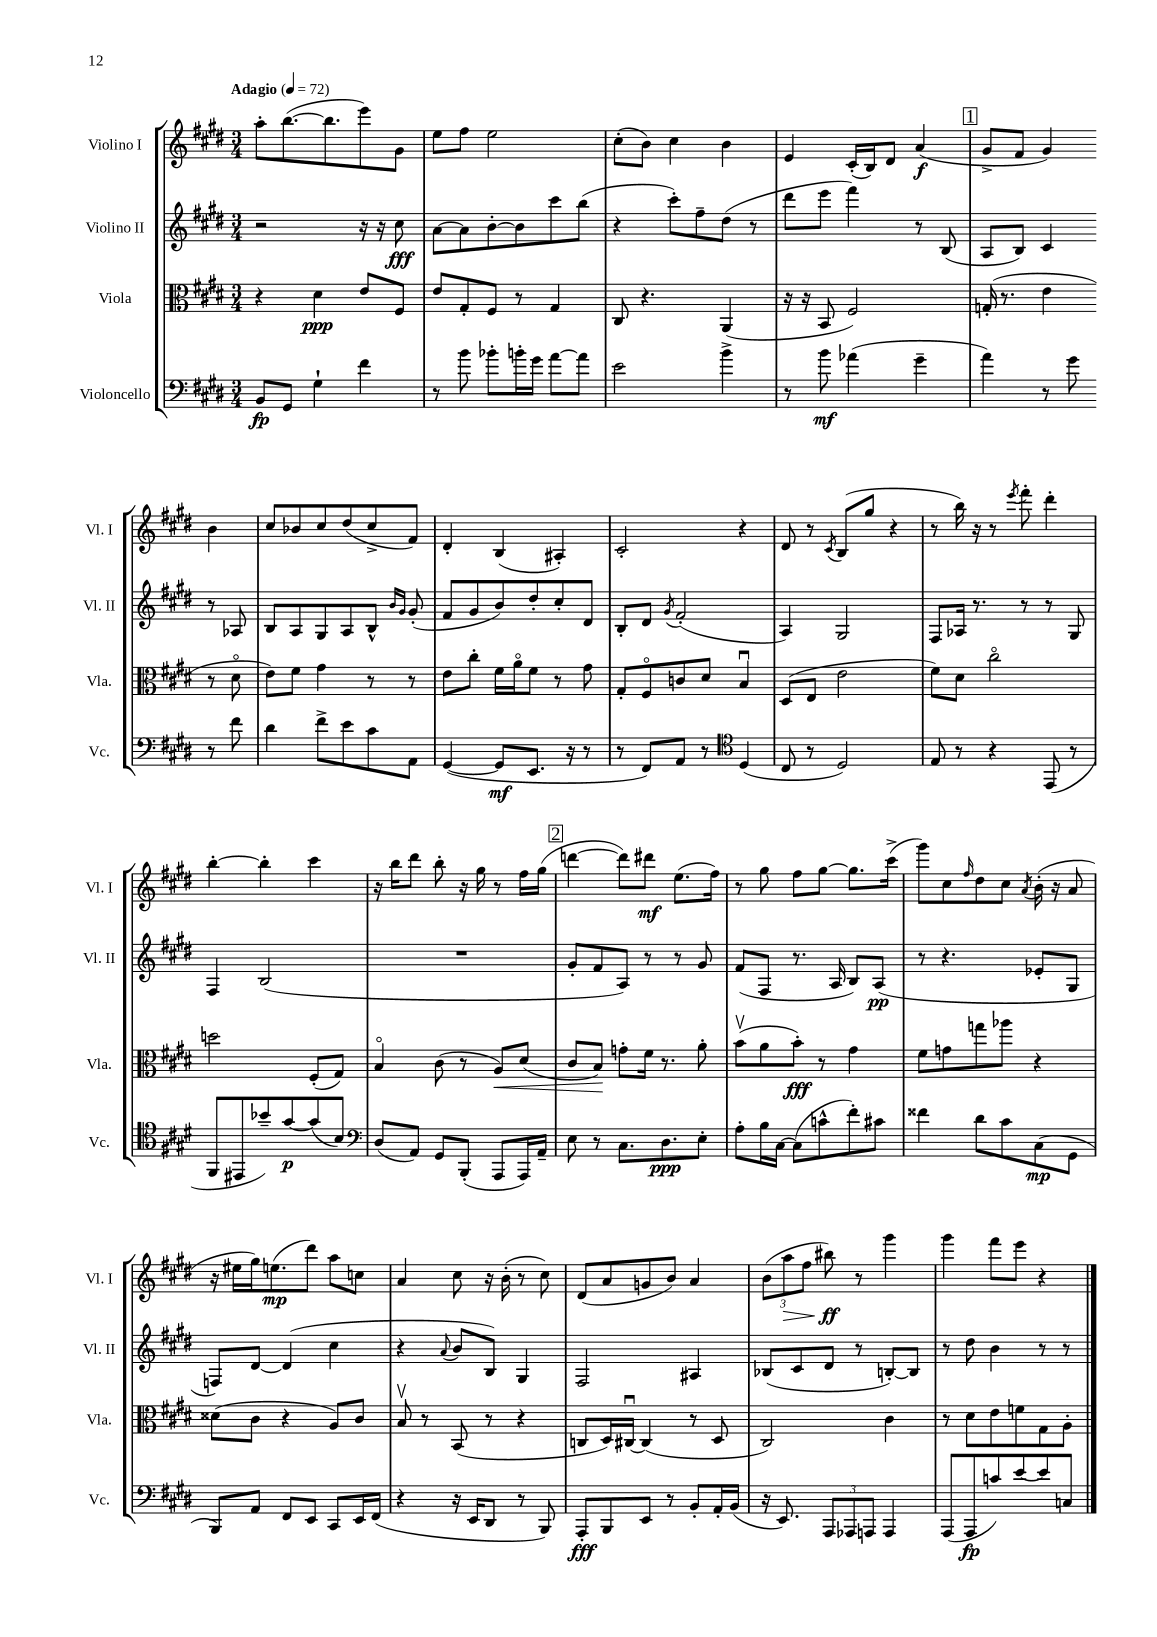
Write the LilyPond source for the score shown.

<<
\new StaffGroup <<
\new Staff = "s0" \with { instrumentName = "Violino I" shortInstrumentName = "Vl. I" } {
    \clef treble \key e \major \numericTimeSignature \time 3/4 \tempo "Adagio" 4 = 72
    a''8-. b''8.~( b''8. e'''8) gis'8 |
    e''8 fis''8 e''2 |
    cis''8-.( b'8) cis''4 b'4 |
    e'4 cis'16-.( b16) dis'8 a'4\f( |
    \mark \markup { \box "1" } gis'8-> fis'8 gis'4) b'4 |
    cis''8 bes'8 cis''8 dis''8( cis''8-> fis'8) |
    dis'4-. b4( ais4-.) |
    cis'2-. r4 |
    dis'8 r8 \acciaccatura { cis'8 } b8( gis''8 r4 |
    r8 b''16) r16 r8 \acciaccatura { e'''8 } fis'''8-. dis'''4-. |
    b''4~-. b''4-. cis'''4 |
    r16 b''16 dis'''8 b''8-. r16 gis''16 r8 fis''16 gis''16( |
    \mark \markup { \box "2" } d'''4~ d'''8) dis'''8\mf e''8.( fis''16) |
    r8 gis''8 fis''8 gis''8~ gis''8. cis'''16->( |
    gis'''8) cis''8 \grace { fis''16 } dis''8 cis''8 \acciaccatura { a'8 } b'16-.( r16 a'8 |
    r16 eis''16 gis''16) e''8.\mp( dis'''8) a''8 c''8 |
    a'4 cis''8 r16 b'16-.( r8 cis''8) |
    dis'8( a'8 g'8 b'8) a'4 |
    \tuplet 3/2 { b'8( a''8\> fis''8 } bis''8\ff\!) r8 gis'''4 |
    gis'''4 fis'''8 e'''8 r4 \bar "|." |
}
\new Staff = "s1" \with { instrumentName = "Violino II" shortInstrumentName = "Vl. II" } {
    \clef treble \key e \major \numericTimeSignature \time 3/4
    r2 r16 r16 cis''8\fff |
    a'8~ a'8 b'8~-. b'8 cis'''8 b''8( |
    r4 cis'''8-.) fis''8-- dis''8( r8 |
    dis'''8 e'''8 fis'''4) r8 b8( |
    \mark \markup { \box "1" } a8 b8) cis'4 r8 aes8 |
    b8 a8 gis8 a8 b8-^ \grace { b'16 gis'16 } gis'8-.( |
    fis'8 gis'8 b'8) dis''8-. cis''8-. dis'8 |
    b8-. dis'8 \acciaccatura { gis'8 } fis'2-.( |
    a4) gis2 |
    fis8 aes16 r8. r8 r8 gis8 |
    fis4 b2( |
    R2. |
    \mark \markup { \box "2" } gis'8-. fis'8 a8) r8 r8 gis'8 |
    fis'8( fis8 r8. a16 b8) a8\pp( |
    r8 r4. ees'8-. gis8 |
    f8) dis'8~ dis'4( cis''4 |
    r4 \appoggiatura { a'8 } b'8 b8) gis4 |
    fis2 ais4 |
    bes8( cis'8 dis'8 r8 b8~-.) b8 |
    r8 dis''8 b'4 r8 r8 \bar "|." |
}
\new Staff = "s2" \with { instrumentName = "Viola" shortInstrumentName = "Vla." } {
    \clef alto \key e \major \numericTimeSignature \time 3/4
    r4 dis'4\ppp e'8 fis8 |
    e'8 gis8-. fis8 r8 gis4 |
    cis8 r4. a,4( |
    r16 r16 b,8 fis2) |
    \mark \markup { \box "1" } g16-.( r8. e'4 r8 dis'8\flageolet |
    e'8) fis'8 gis'4 r8 r8 |
    e'8 cis''8-. fis'16 a'16\flageolet fis'8 r8 gis'8 |
    gis8-. fis8\flageolet c'8 dis'8 b4\downbow |
    dis8( e8 e'2 |
    fis'8) dis'8 cis''2\flageolet |
    d''2 fis8-.( gis8) |
    b4\flageolet cis'8( r8 a8\<) dis'8( |
    \mark \markup { \box "2" } cis'8 b8\!) g'8-. fis'16 r8. a'8-. |
    b'8\upbow( a'8 b'8-.\fff) r8 gis'4 |
    fis'8 g'8 g''8 aes''8 r4 |
    disis'8( cis'8 r4 a8) cis'8 |
    b8\upbow r8 b,8( r8 r4 |
    c8 dis16) cis16~\downbow cis4( r8 dis8 |
    cis2) cis'4 |
    r8 dis'8 e'8 f'8 gis8 a8-. \bar "|." |
}
\new Staff = "s3" \with { instrumentName = "Violoncello" shortInstrumentName = "Vc." } {
    \clef bass \key e \major \numericTimeSignature \time 3/4
    b,8\fp gis,8 gis4-! fis'4 |
    r8 b'8 bes'8-. b'16-. gis'16 a'8~ a'8 |
    e'2 b'4-> |
    r8 b'8\mf aes'4( gis'4-- |
    \mark \markup { \box "1" } a'4) r8 gis'8 r8 fis'8 |
    dis'4 fis'8-> e'8 cis'8 a,8 |
    gis,4~( gis,8\mf e,8. r16 r8 |
    r8 fis,8) a,8 r8 \clef tenor dis4( |
    cis8 r8 dis2) |
    e8 r8 r4 e,8( r8 |
    fis,8 eis,8 bes'8--) gis'8~\p gis'8( b8) |
    \clef bass dis8( a,8) gis,8 b,,8-.( a,,8 a,,16) a,16-- |
    \mark \markup { \box "2" } e8 r8 cis8. dis8.\ppp e8-. |
    a8-. b16 cis16~ cis8( c'8-^ fis'8-.) cis'8 |
    fisis'4 dis'8 cis'8 cis8\mp( gis,8 |
    b,,8) a,8 fis,8 e,8 cis,8 e,16 fis,16( |
    r4 r16 e,16 dis,8 r8 b,,8) |
    a,,8-.\fff b,,8 e,8 r8 b,8-. a,16-. b,16( |
    r16 e,8.) \tuplet 3/2 { a,,8 aes,,8 a,,8 } a,,4 |
    a,,8( a,,8\fp c'8) e'8~ e'8 c8 \bar "|." |
}
>>
>>
\layout { \context { \Score \remove "Bar_number_engraver" } }
